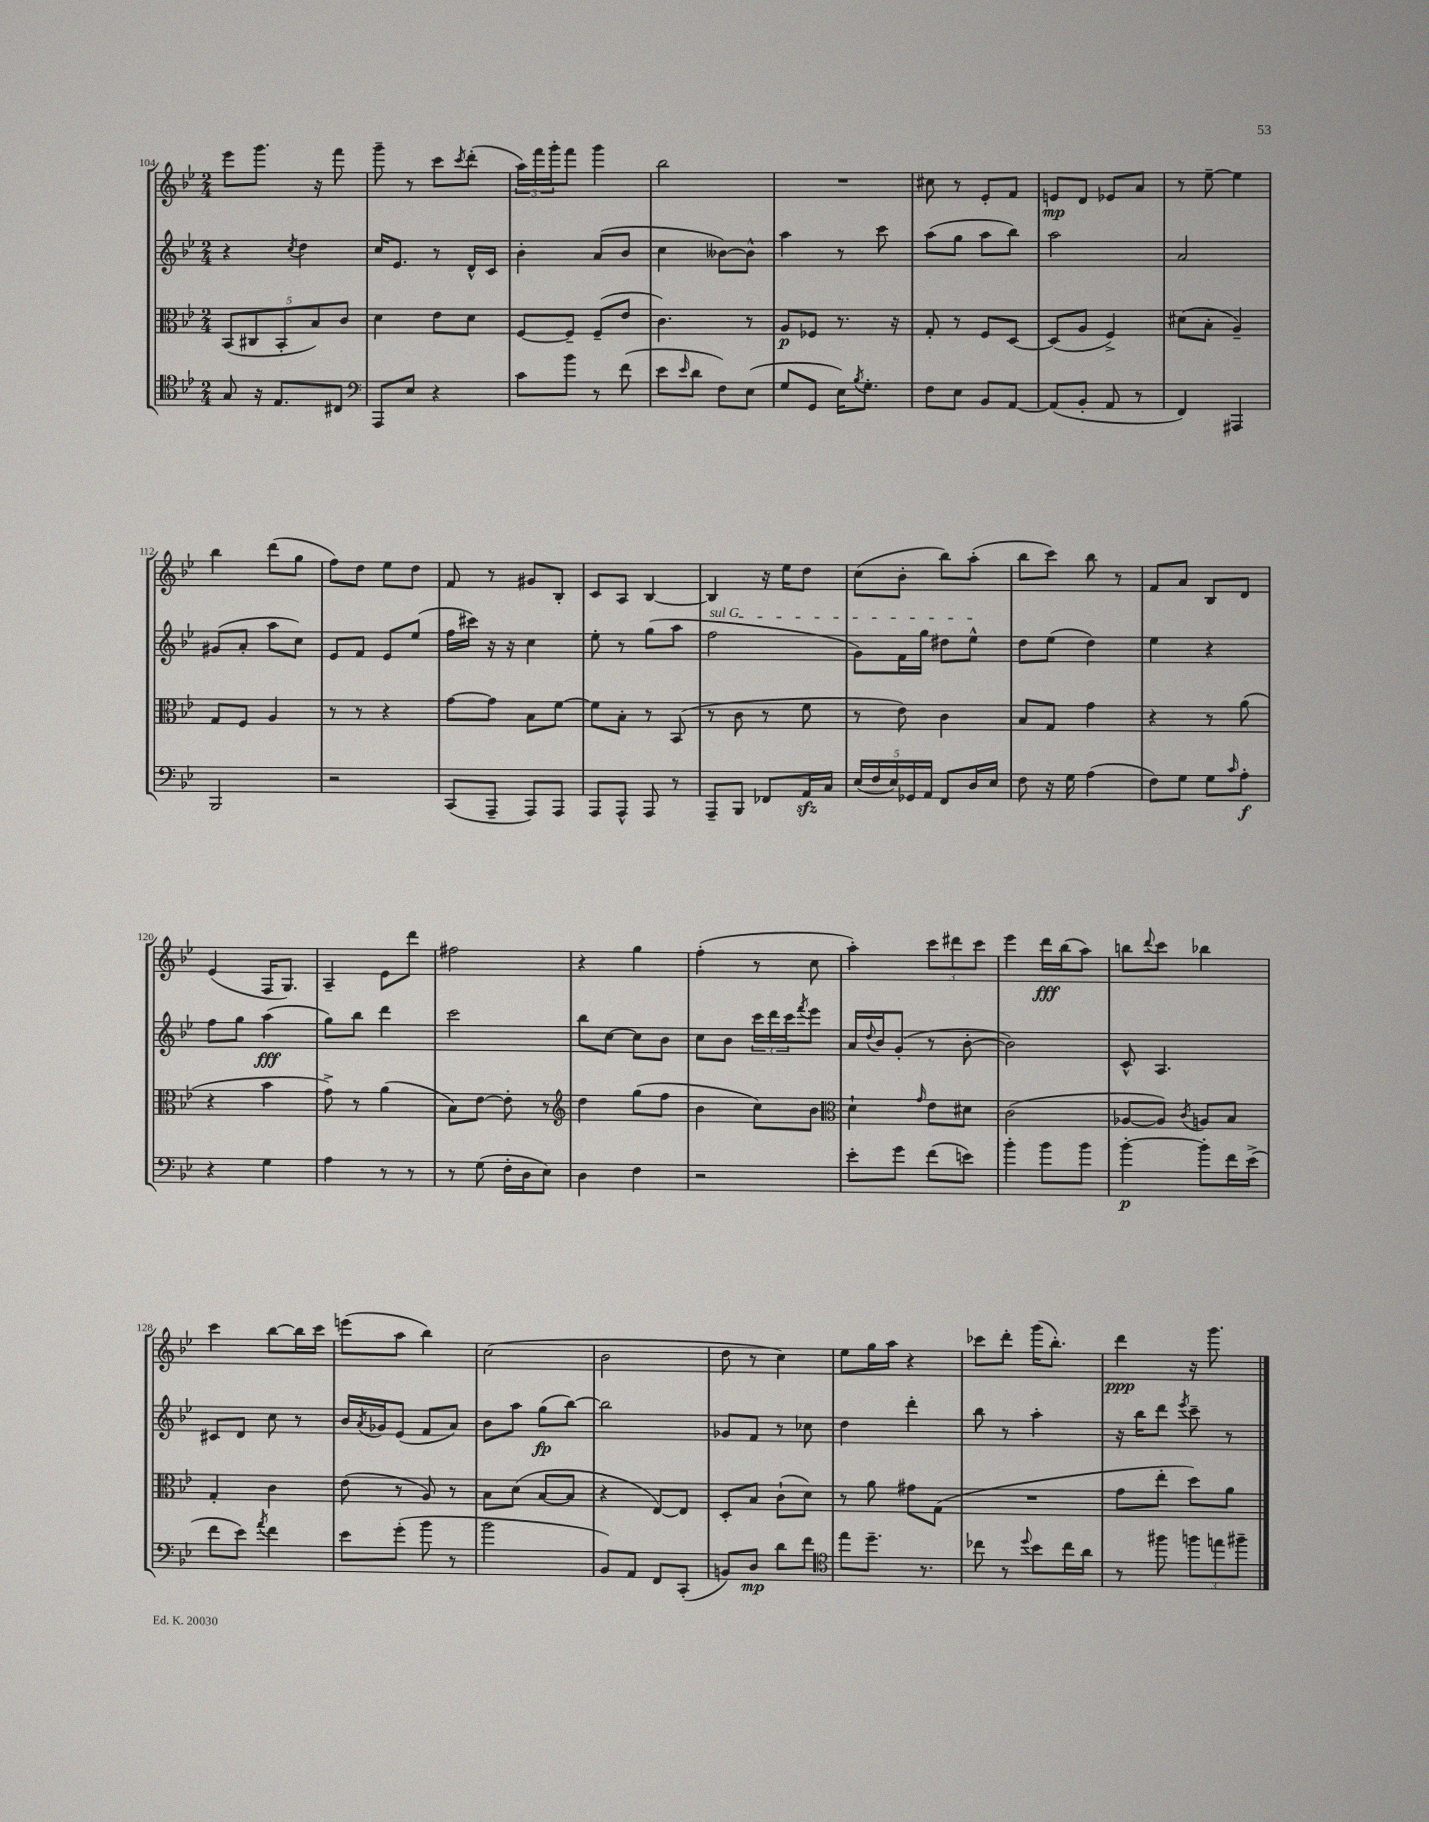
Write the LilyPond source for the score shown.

<<
\new StaffGroup <<
\new Staff = "s0" {
    \clef treble \key bes \major \numericTimeSignature \time 2/4
    ees'''8 g'''8. r16 f'''8 |
    g'''8-- r8 c'''8 \acciaccatura { c'''8 } d'''8-.( |
    \tuplet 3/2 { a''16) f'''16 g'''16-. } f'''8 g'''4 |
    bes''2 |
    R2 |
    cis''8 r8 ees'8-. f'8 |
    e'8\mp d'8 ees'8 a'8 |
    r8 ees''8~-- ees''4 |
    bes''4 d'''8( g''8 |
    f''8) d''8 ees''8 d''8 |
    f'8 r8 gis'8 bes8-. |
    c'8 a8 bes4~ |
    bes4 r16 ees''16 d''8 |
    c''8( bes'8-. bes''8) a''8-.( |
    bes''8 c'''8) bes''8 r8 |
    f'8 a'8 bes8 d'8 |
    ees'4( f16 g8.) |
    a4-- ees'8 d'''8 |
    fis''2 |
    r4 g''4 |
    f''4-.( r8 c''8 |
    a''4-.) \tuplet 3/2 { c'''8 dis'''8 c'''8 } |
    ees'''4 d'''16\fff bes''16( a''8) |
    b''8 \appoggiatura { d'''8 } c'''8 bes''4 |
    c'''4 bes''8~ bes''16 c'''16 |
    e'''8( a''8 bes''4) |
    c''2( |
    bes'2 |
    d''8 r8 c''4) |
    ees''8 g''16 a''16 r4 |
    ces'''8 d'''8-. g'''16( bes''8.-.) |
    d'''4\ppp r16 g'''8. \bar "|." |
}
\new Staff = "s1" {
    \clef treble \key bes \major \numericTimeSignature \time 2/4
    r4 \acciaccatura { c''8 } d''4 |
    c''16 ees'8. r8 d'16-^ c'16 |
    bes'4-. a'8( bes'8 |
    c''4 beses'8~) beses'8-^ |
    a''4 r8 c'''8 |
    a''8( g''8 a''8 bes''8) |
    a''2 |
    a'2 |
    gis'8( a'8-. a''8 c''8) |
    ees'8 f'8 ees'8 ees''8( |
    f''16 cis'''16) r16 r16 c''4 |
    ees''8-. r8 g''8( a''8 |
    \once \override TextSpanner.bound-details.left.text = \markup { \italic "sul G" } f''2\startTextSpan |
    g'8) f'16 g''16 dis''8 ees''8-^\stopTextSpan |
    d''8 ees''8( d''4) |
    ees''4 r4 |
    f''8 g''8 a''4\fff( |
    g''8) bes''8 d'''4 |
    c'''2 |
    bes''8 c''8~ c''8 bes'8 |
    c''8 bes'8 \tuplet 3/2 { c'''16 d'''16 c'''16 } \acciaccatura { f'''8 } ees'''8 |
    a'16 \appoggiatura { d''8 } bes'16 g'8-.( r8 bes'8~-. |
    bes'2) |
    c'8-^ a4. |
    cis'8 d'8 c''8 r8 |
    bes'16 \acciaccatura { a'8 } ges'16 ees'8( f'8 a'8) |
    bes'8 a''8 g''8\fp( bes''8~) |
    bes''2 |
    ges'8 f'8 r8 ces''8 |
    d''4 d'''4-. |
    bes''8 r8 a''4-. |
    r16 bes''16 d'''8 \acciaccatura { ees'''8 } c'''8-- r8 \bar "|." |
}
\new Staff = "s2" {
    \clef alto \key bes \major \numericTimeSignature \time 2/4
    \tuplet 5/4 { bes,8( cis8 bes,8-. bes8) c'8 } |
    d'4 ees'8 d'8 |
    f8~ f8-- f8--( ees'8 |
    c'4.) r8 |
    a8\p fes8 r8. r16 |
    g8-. r8 f8 d8~ |
    d8( a8 f4->) |
    dis'8( bes8-. a4--) |
    g8 f8 a4 |
    r8 r8 r4 |
    g'8~ g'8 bes8 f'8~ |
    f'8 bes8-. r8 bes,8( |
    r8 c'8 r8 f'8 |
    r8 ees'8) c'4 |
    bes8 g8 g'4 |
    r4 r8 a'8( |
    r4 bes'4 |
    g'8->) r8 a'4( |
    bes8) ees'8~ ees'8-. r8 |
    \clef treble d''4 g''8( f''8 |
    bes'4 c''8) bes'8 |
    \clef alto d'4-! \grace { g'16 } ees'8 dis'8 |
    c'2( |
    aes8~ aes8) \acciaccatura { c'8 } a8 bes8 |
    g4-. c'4 |
    ees'8( r8 a8) r8 |
    bes8 d'8( bes8~ bes8 |
    r4 ees8~) ees8 |
    d8-. bes8 c'8-!( d'8) |
    r8 a'8 gis'8 g8( |
    R2 |
    g'8 ees''8-. d''8) a'8 \bar "|." |
}
\new Staff = "s3" {
    \clef tenor \key bes \major \numericTimeSignature \time 2/4
    g8 r16 ees8. cis8 |
    \clef bass a,,8 ees8 r4 |
    c'8 bes'8 r8 f'8( |
    ees'8 \grace { ees'16 } d'8 f8) ees8( |
    g8 g,8 ees16) \acciaccatura { bes8 } g8.-. |
    f8 ees8 bes,8 a,8~ |
    a,8( bes,8-. a,8 r8 |
    f,4) ais,,4 |
    bes,,2 |
    r2 |
    c,8( a,,8-- a,,8) a,,8 |
    a,,8 a,,8-^ a,,8 r8 |
    a,,8-- bes,,8 fes,8 a,16\sfz c16 |
    \tuplet 5/4 { ees16( f16 ees16) ges,16 a,16 } f,8 d16 ees16 |
    f8 r16 g16 a4( |
    f8) g8 g8 \grace { c'16 } a8-.\f |
    r4 g4 |
    a4 r8 r8 |
    r8 g8( f16-. d16 ees8) |
    d4 f4 |
    r2 |
    ees'8-. g'8 f'8( e'8) |
    bes'4-. bes'8 bes'8 |
    bes'4~-.\p bes'8-. f'16 ees'16->( |
    f'8 ees'8) \acciaccatura { a'8 } f'4 |
    ees'8 g'8-.( bes'8 r8 |
    bes'2 |
    bes,8) a,8 f,8 c,8-.( |
    b,8) d8\mp d'8 f'8 |
    \clef tenor ees''8 d''8.-- r8. |
    ces''8 r8 \appoggiatura { d''8 } bes'8 ces''16 a'16 |
    r8 fis''8 \tuplet 3/2 { f''8 e''8 fis''8-- } \bar "|." |
}
>>
>>
\layout { \context { \Score currentBarNumber = #104 } }
